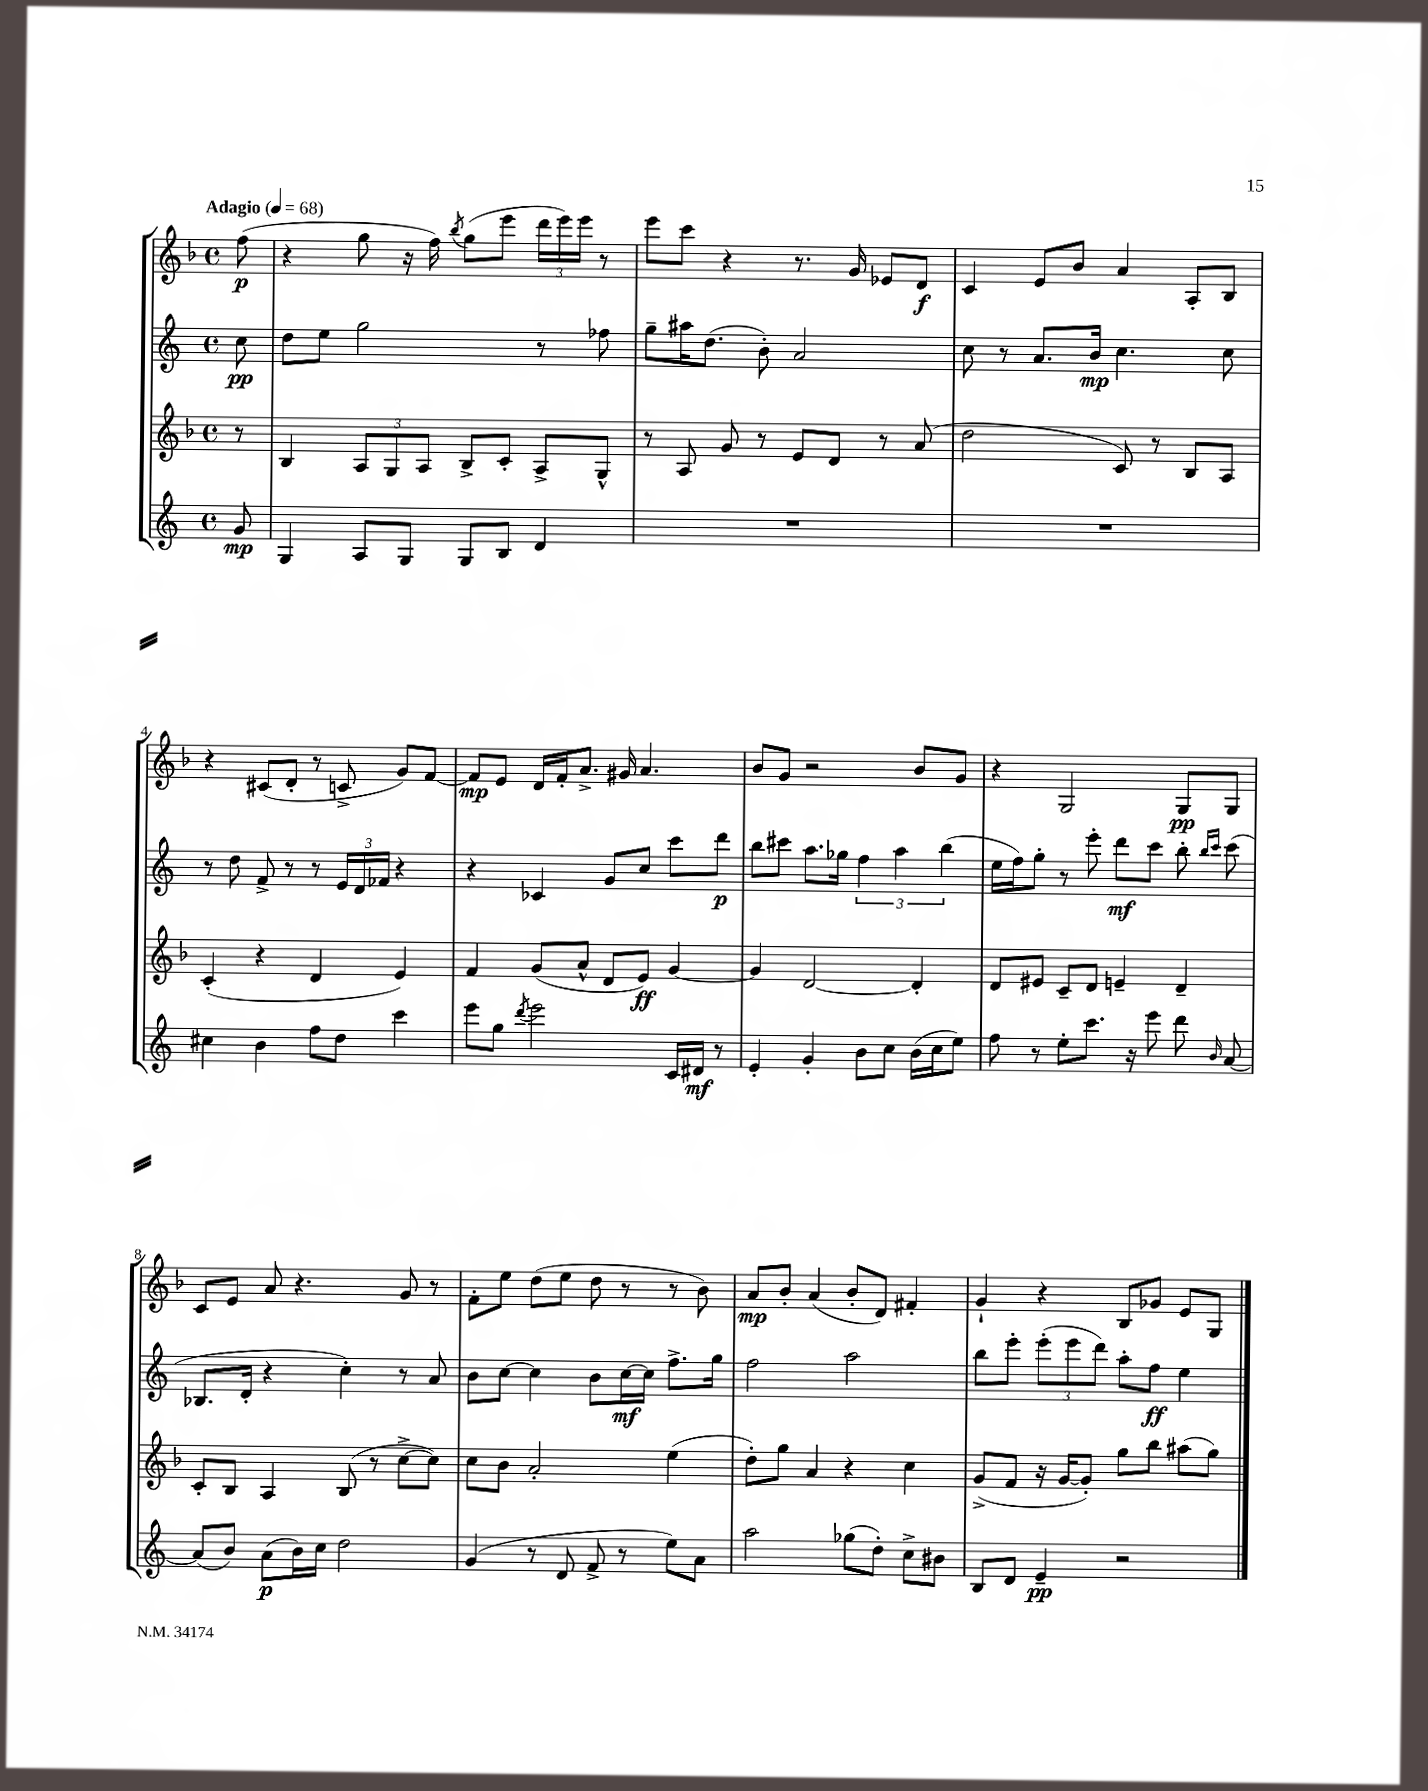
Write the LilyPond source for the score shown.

<<
\new StaffGroup <<
\new Staff = "s0" {
    \clef treble \key f \major \defaultTimeSignature \time 4/4 \partial 8 \tempo "Adagio" 4 = 68
    \autoBeamOff f''8\p( |
    r4 g''8 r16 f''16) \acciaccatura { bes''8 } g''8[( e'''8] \tuplet 3/2 { d'''16[ e'''16) e'''16] } r8 |
    e'''8[ c'''8] r4 r8. g'16 ees'8[ d'8]\f |
    c'4 e'8[ bes'8] a'4 a8[-. bes8] |
    r4 cis'8[( d'8]-. r8 c'8-> g'8[) f'8]~ |
    f'8[\mp e'8] d'16[ f'16-. a'8.]-> gis'16 a'4. |
    bes'8[ g'8] r2 bes'8[ g'8] |
    r4 g2 g8[\pp g8] |
    c'8[ e'8] a'8 r4. g'8 r8 |
    f'8[-. e''8] d''8[( e''8] d''8 r8 r8 bes'8) |
    a'8[\mp bes'8]-. a'4( bes'8[-. d'8]) fis'4-. |
    g'4-! r4 bes8[ ges'8] e'8[ g8] \bar "|." |
}
\new Staff = "s1" {
    \clef treble \key c \major \defaultTimeSignature \time 4/4 \partial 8
    \autoBeamOff c''8\pp |
    d''8[ e''8] g''2 r8 fes''8 |
    g''8[-- ais''16 d''8.]( b'8-.) a'2 |
    c''8 r8 a'8.[ b'16]\mp c''4. c''8 |
    r8 d''8 f'8-> r8 r8 \tuplet 3/2 { e'16[ d'16 fes'16] } r4 |
    r4 ces'4 g'8[ c''8] c'''8[ d'''8]\p |
    b''8[ cis'''8] a''8.[ ges''16] \tuplet 3/2 { f''4 a''4 b''4( } |
    e''16[ f''16) g''8]-. r8 e'''8-. d'''8[\mf c'''8] b''8-. \grace { b''16[ c'''16] } c'''8( |
    bes8.[ d'16]-. r4 c''4-.) r8 a'8 |
    b'8[ c''8]~ c''4 b'8[ c''16~\mf c''16] f''8.[-> g''16] |
    f''2 a''2 |
    b''8[ e'''8]-. \tuplet 3/2 { e'''8[-.( e'''8 d'''8]) } a''8[-. f''8]\ff e''4 \bar "|." |
}
\new Staff = "s2" {
    \clef treble \key f \major \defaultTimeSignature \time 4/4 \partial 8
    \autoBeamOff r8 |
    bes4 \tuplet 3/2 { a8[ g8 a8] } bes8[-> c'8]-. a8[-> g8]-^ |
    r8 a8 g'8 r8 e'8[ d'8] r8 a'8( |
    d''2 c'8) r8 bes8[ a8] |
    c'4-.( r4 d'4 e'4) |
    f'4 g'8[( a'8]-^ d'8[ e'8]\ff) g'4~ |
    g'4 d'2~ d'4-. |
    d'8[ eis'8] c'8[-- d'8] e'4-- d'4-- |
    c'8[-. bes8] a4 bes8( r8 c''8[~-> c''8]) |
    c''8[ bes'8] a'2-. e''4( |
    d''8[-.) g''8] a'4 r4 c''4 |
    g'8[->( f'8] r16 g'16[~ g'8]-.) g''8[ bes''8] ais''8[( g''8]) \bar "|." |
}
\new Staff = "s3" {
    \clef treble \key c \major \defaultTimeSignature \time 4/4 \partial 8
    \autoBeamOff g'8\mp |
    g4 a8[ g8] g8[ b8] d'4 |
    R1 |
    R1 |
    cis''4 b'4 f''8[ d''8] c'''4 |
    e'''8[ g''8] \acciaccatura { d'''8 } e'''2 c'16[ dis'16]\mf r8 |
    e'4-. g'4-. b'8[ c''8] b'16[( c''16 e''8]) |
    f''8 r8 e''8[-. c'''8.] r16 e'''8 d'''8 \grace { b'16 } a'8~ |
    a'8[( b'8]) a'8[\p( b'16) c''16] d''2 |
    g'4( r8 d'8 f'8-> r8 e''8[) a'8] |
    a''2 ges''8[( d''8]-.) c''8[-> bis'8] |
    b8[ d'8] e'4--\pp r2 \bar "|." |
}
>>
>>
